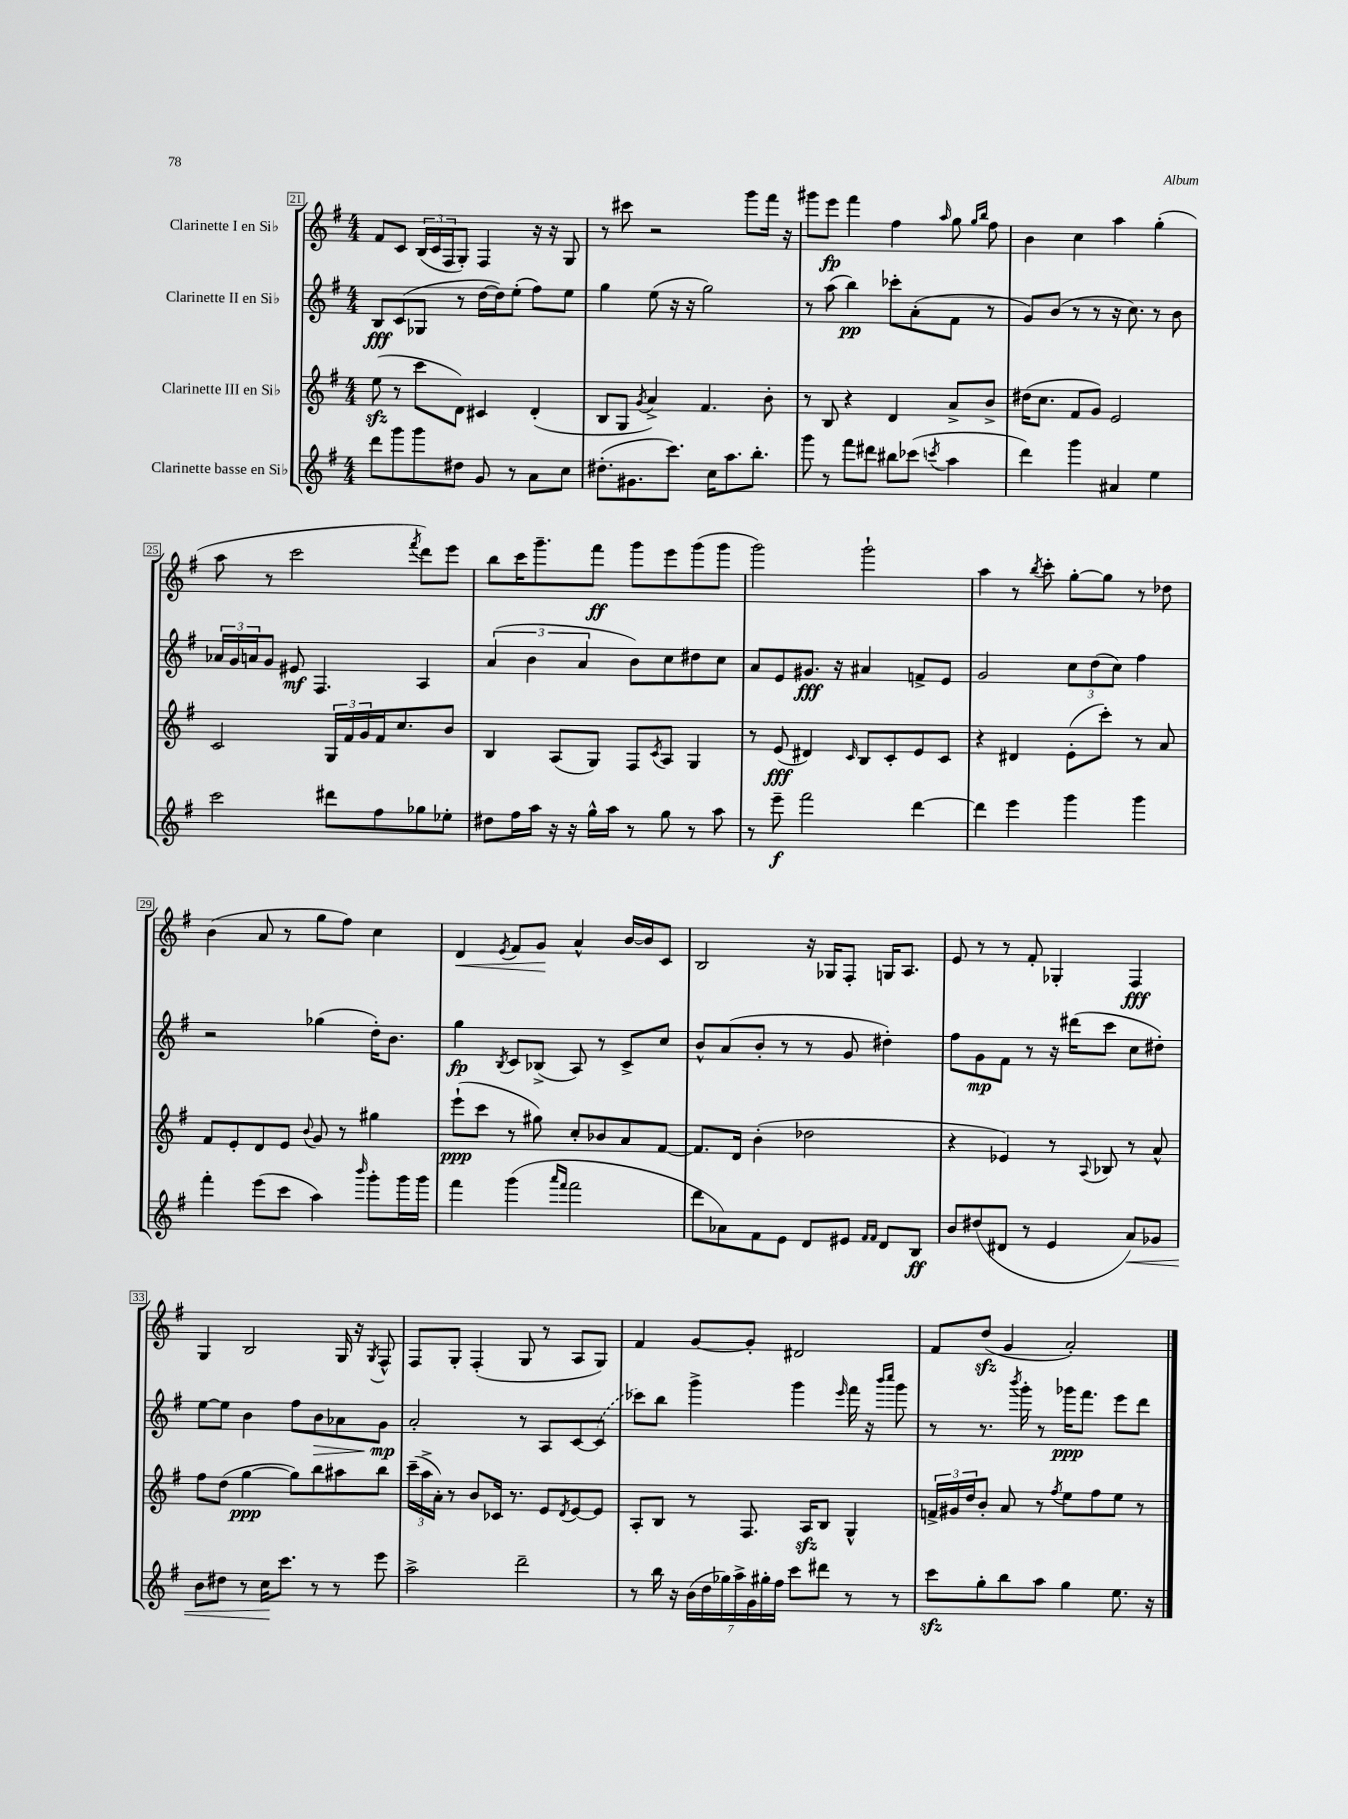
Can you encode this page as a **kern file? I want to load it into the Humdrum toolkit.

**kern	**kern	**kern	**kern
*staff4	*staff3	*staff2	*staff1
*clefG2	*clefG2	*clefG2	*clefG2
*k[f#]	*k[f#]	*k[f#]	*k[f#]
*M4/4	*M4/4	*M4/4	*M4/4
8ddd\L	(8ee\	8B/L	8f#/L
8ggg\	8r	(8c/	8c/J
8ggg\	8ccc\L	8G-/J	(24B/LL
.	.	.	24c/
.	.	.	24F#/J
8dd#\J	8d\J)	8r	8G'/J)
8g/	4c#/	[16dd\LL	4F#/
.	.	16dd\]J)	.
8r	.	(8ee'\J	.
8a\L	(4d'/	8ff#\L)	16r
.	.	.	16r
8cc\J	.	8ee\J	8G/
=	=	=	=
(8.dd#'\L	8B/L	4gg\	8r
.	8G/J	.	8ccc#\
8.g#\	.	.	.
.	8qg/	.	.
.	4a^/)	(8ee\	2r
8.ccc\J)	.	16r	.
.	.	16r	.
.	4.f#/	2gg\)	.
16cc\LK	.	.	.
8.aa\	.	.	.
.	.	.	8ggg\L
8.bb'\J	.	.	.
.	8b'\	.	16fff#\Jk
.	.	.	16r
=	=	=	=
8ggg\	8r	8r	8ggg#\L
8r	8B/	(8aa\	8eee\J
8fff#\L	4r	4bb\)	4fff#\
8ddd#\J	.	.	.
8bb#\L	4d/	8ccc-'\L	4ff#\
(8ccc-\J	.	(8a'\	.
8qccc/	.	.	16qqaa/
4aa\	8a^/L	8f#\J	8gg\
.	.	.	16qqgg/LL
.	.	.	16qqbb/JJ
.	8b^/J	8r	8ff#\
=	=	=	=
4ddd\)	(16dd#\LK	8g/L)	4b\
.	8.cc\J	.	.
.	.	(8b/J	.
4ggg\	8f#/L	8r	4cc\
.	8g/J)	8r	.
4a#/	2e/	16r	4aa\
.	.	8.cc\)	.
4ee\	.	8r	(4gg'\
.	.	8b\	.
=	=	=	=
2ccc\	2c/	24a-/LL	8aa\
.	.	24g/	.
.	.	24a/J	.
.	.	8g/J	8r
.	.	8e#/	2ccc\
.	.	4.F#/	.
8ddd#\L	24G/LL	.	.
.	24f#/	.	.
.	24g/	.	.
8ff#\	16f#/J	.	.
.	8.cc/	.	.
.	.	.	8qfff#/
8gg-\	.	4A/	8ddd\L)
8ee-'\J	8b/J	.	8eee\J
=	=	=	=
8dd#\L	4B/	(6a/	8bb\L
16ff#\L	.	.	16ccc\K
.	.	6b\	.
16aa\JJ	.	.	8.ggg~\
16r	(8A/L	.	.
16r	.	.	.
.	.	6a/	.
16gg^^\LL	8G/J)	.	8fff#\J
16aa\JJ	.	.	.
8r	8F#/L	8b\L)	8ggg\L
.	8qc/	.	.
8gg\	8A/J	8cc\	8eee\
8r	4G/	8dd#\	(8ggg\
8aa\	.	8cc\J	8ggg\J
=	=	=	=
8r	8r	8a/L	2ggg\)
8eee~\	(8e/	8e/	.
2fff#\	4d#/)	8.g#/J	.
.	.	16r	.
.	16qqc/	.	.
.	8B/L	4a#/	2ggg`\
.	8c'/	.	.
[4ddd\	8e/	8f^/L	.
.	8c/J	8e/J	.
=	=	=	=
4ddd\]	4r	2g/	4aa\
4eee\	4d#/	.	8r
.	.	.	8qbb/
.	.	.	8ccc'\
4ggg\	(8e'\L	12cc\L	[8gg'\L
.	.	(12dd\	.
.	8ccc'\J)	.	8gg\]J
.	.	12cc\J)	.
4ggg\	8r	4ff#\	8r
.	8a/	.	8dd-\
=	=	=	=
4fff#'\	8f#/L	2r	(4b\
.	8e'/	.	.
(8eee\L	8d/	.	8a/
8ccc\J	8e/J	.	8r
.	8qqb/	.	.
4aa\)	8g/	(4gg-\	8gg\L
.	8r	.	8ff#\J)
16qqbbb/	.	.	.
8ggg'\L	4gg#\	16dd'\LK)	4cc\
.	.	8.b\J	.
16ggg\L	.	.	.
16ggg\JJ	.	.	.
=	=	=	=
4fff#\	(8eee`\L	4gg\	4d/
.	8ccc\J	.	.
.	.	8qB/	8qe/
(4ggg\	8r	8c/L	8f#/L
.	8gg#\)	(8B-^/J	8g/J
16qqaaa/LL	.	.	.
16qqfff#/JJ	.	.	.
2fff#\	8cc'/L	8A/)	4a^^/
.	8b-/	8r	.
.	8a/	8c^/L	[16b/LL
.	.	.	16b/]J
.	[8f#/J	8cc/J	8c/J
=	=	=	=
8ddd\L	8.f#/]L	8b^^/L	2B/
8a-\)	.	(8a/	.
.	16d/Jk	.	.
8f#\	(4b'\	8b'/J	.
8e\J	.	8r	.
8d/L	2dd-\	8r	16r
.	.	.	16G-/LK
8e#/J	.	8g/	8F#'/J
16qqf#/LL	.	.	.
16qqf#/JJ	.	.	.
8d/L	.	4dd#'\)	16G/LK
.	.	.	8.A/J
8B/J	.	.	.
=	=	=	=
8b/L	4r	8ff#\L	8e/
(8dd#/	.	8g\	8r
8d#/J	4e-/)	8f#\J	8r
8r	.	8r	8f#'/
4e/	8r	16r	4G-'/
.	.	(16ddd#\LK	.
.	8qqA/	.	.
.	8B-/	8ccc\J	.
8a/L)	8r	8cc\L	4F#/
8g-/J	8a^^/	8dd#'\J)	.
=	=	=	=
8b\L	8ff#\L	[8ee\L	4G/
8dd#\J	(8dd\J	8ee\]J	.
8r	[4gg\	4b\	2B/
16cc\LK	.	.	.
8.ccc\J	.	.	.
.	8gg\]L)	8ff#\L	.
8r	8bb\	8b\	.
8r	8aa#\	8a-\	16G/
.	.	.	16r
.	.	.	8qG/
8eee\	8bb\J	8g\J	8F#^^/
=	=	=	=
2aa^\	(24ccc~\LL	2a'/	8F#/L
.	24aa^\	.	.
.	24a'\JJ)	.	.
.	8r	.	8G'/J
.	8b/L	.	(4F#'/
.	16c-/Jk	.	.
.	8.r	.	.
2ddd~\	.	8r	8G/
.	8e/L	8A/L	8r
.	8qd/	.	.
.	[8e/	[8c/	8A/L
.	8e/]J	(8c/]J	8G/J)
=	=	=	=
8r	8A'/L	8ccc-\L)	4f#/
16bb\	8B/J	8bb\J	.
16r	.	.	.
(28b\LL	8r	4ggg^\	[8g/L
28dd\	.	.	.
28gg-\)	.	.	.
28aa^\	.	.	.
.	8.F#/	.	8g'/]J
28g\	.	.	.
28gg#'\	.	.	.
28ff#\JJ	.	.	.
8ccc\L	.	4ggg\	2d#/
.	16A/LK	.	.
8ddd#\J	8B/J	.	.
.	.	16qqeee/	.
8r	4G^^/	16fff#\	.
.	.	16r	.
.	.	16qqbbb/LL	.
.	.	16qqcccc/JJ	.
8r	.	8ggg\	.
=	=	=	=
8ccc\L	24f^/LL	8r	8f#/L
.	24g#/	.	.
.	24dd/J	.	.
8gg'\	8b'/J	8.r	(8dd/J
8bb\	8a/	.	4g/
.	.	8qbbb/	.
.	.	16ggg'\	.
8aa\J	8r	8r	.
.	8qff#/	.	.
4gg\	8ee\L	16ggg-\LK	2a'/)
.	.	8.fff#\J	.
.	8ff#\	.	.
8.ee\	8ee\J	8eee\L	.
.	8r	8ddd\J	.
16r	.	.	.
==	==	==	==
*-	*-	*-	*-
